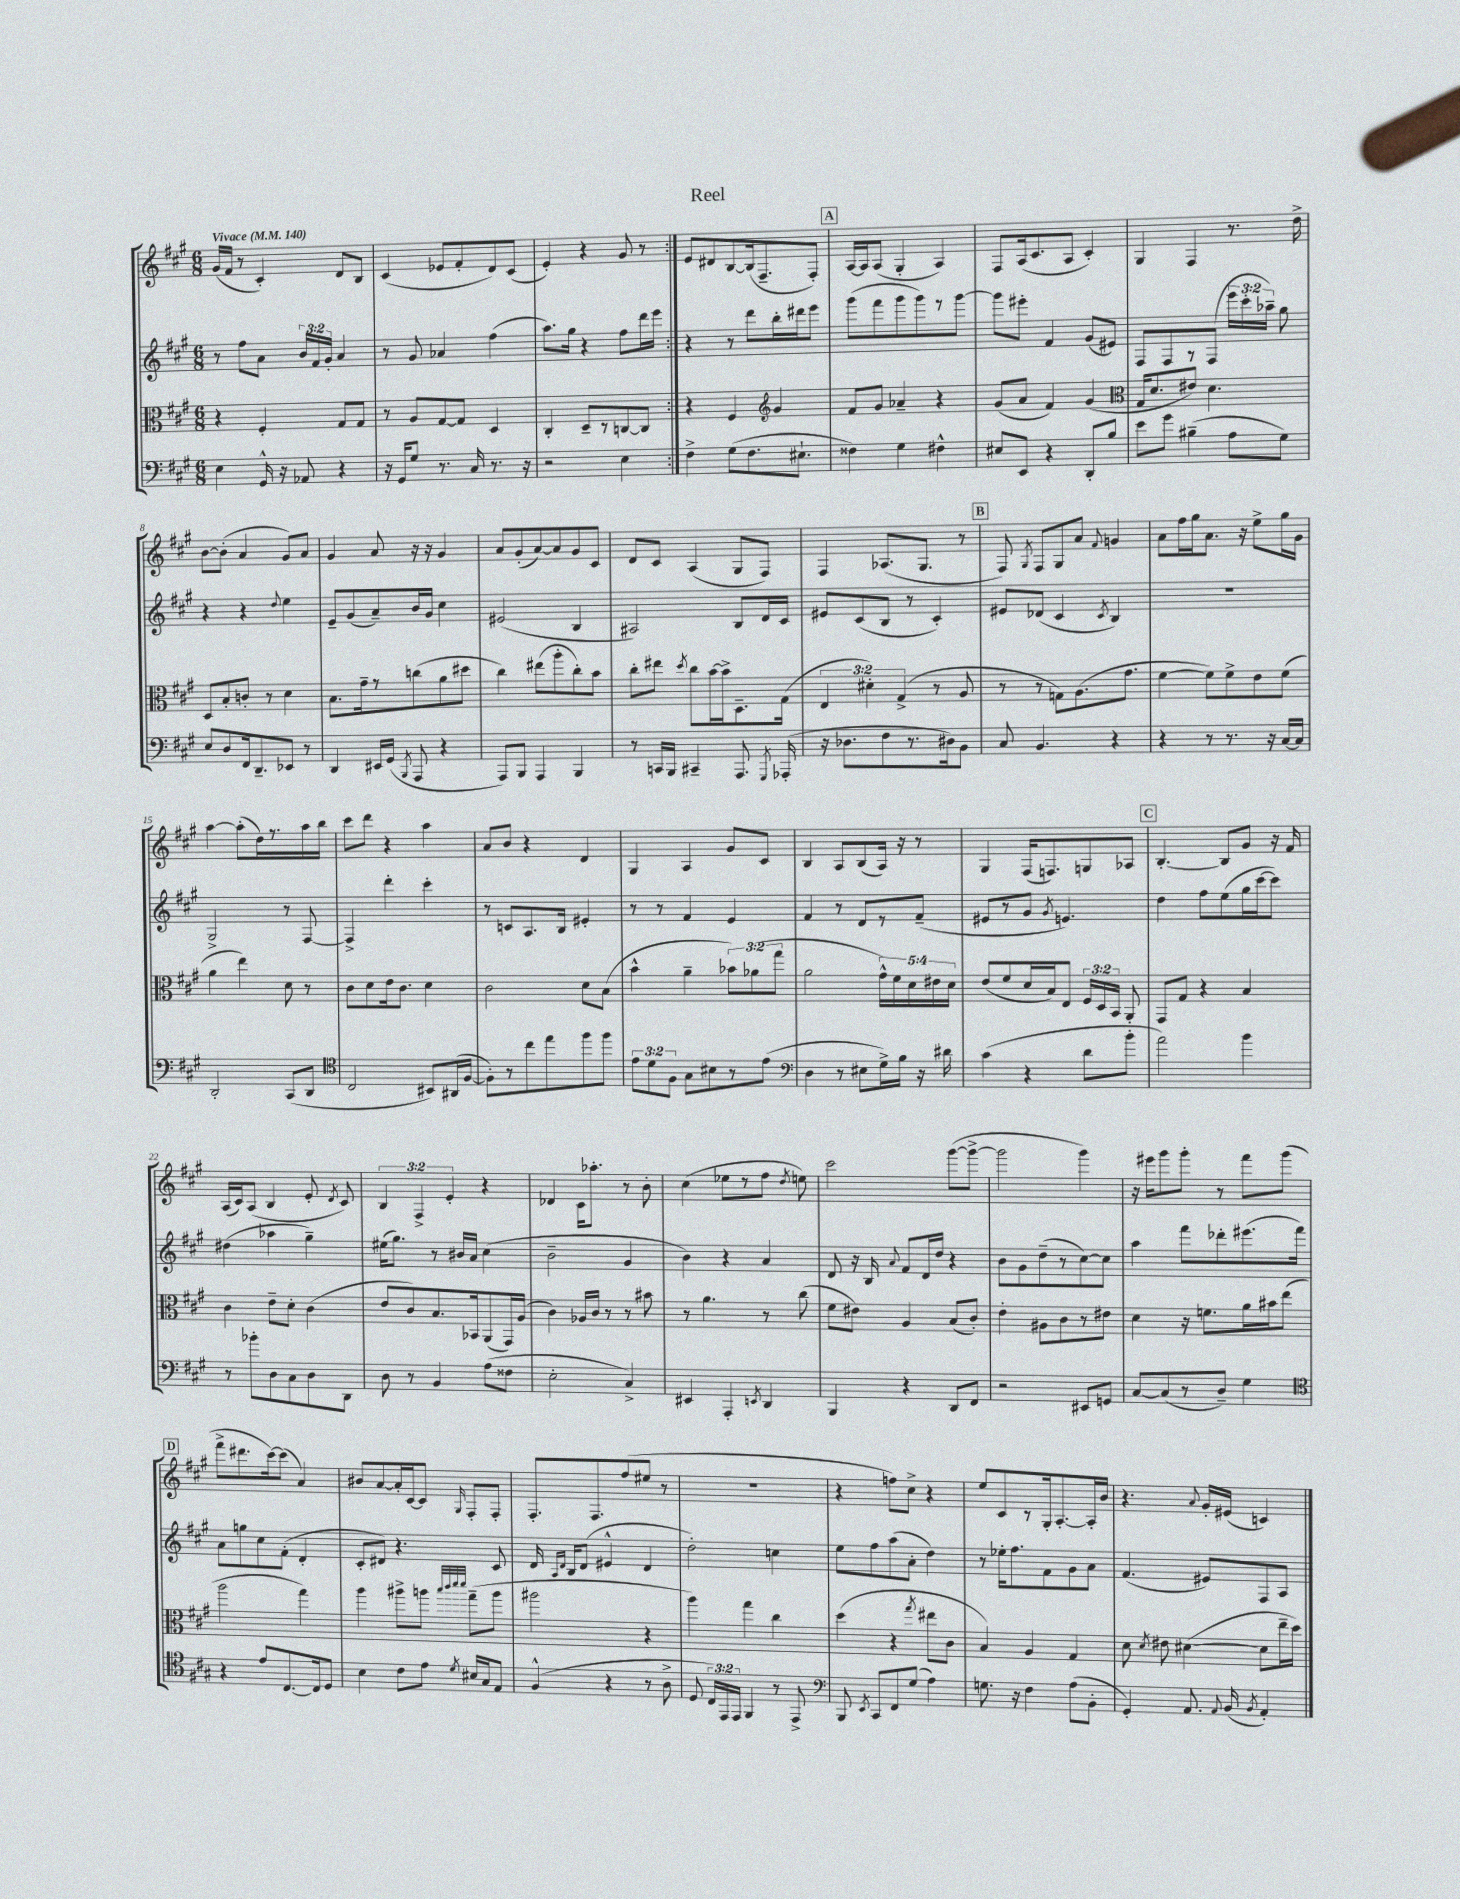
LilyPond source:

\header { title = "Reel" }
<<
\new StaffGroup <<
\new Staff = "s0" {
    \clef treble \key a \major \numericTimeSignature \time 6/8 \override Staff.TupletNumber.text = #tuplet-number::calc-fraction-text \tempo "Vivace" 4 = 140
    \autoBeamOff \repeat volta 2 { gis'16[( fis'16] r8 cis'4-.) d'8[ b8] |
    cis'4( ees'8[ fis'8-. d'8) cis'8]( |
    e'4-.) r4 gis'8 r8 | }
    e'8[ dis'8 b8~ b16( fis8.-- fis8]-.) |
    \mark \markup { \box "A" } a16[~ a16 a8]( gis4-. a4) |
    fis8[ a16( cis'8. a8] cis'4-.) |
    gis4 fis4 r8. d''16-> |
    b'8[~ b'8]-.( a'4 gis'8[) a'8] |
    gis'4 a'8 r16 r16 gis'4 |
    a'8[ gis'8-.( a'8~) a'8 gis'8 cis'8] |
    d'8[ cis'8] a4( gis8[ fis8]) |
    fis4 aes8.[( gis8.] r8 |
    \mark \markup { \box "B" } fis8) \acciaccatura { gis8 } fis8[ gis8 a'8] \appoggiatura { fis'8 } g'4 |
    a'8[ fis''16 gis''16 a'8.] r16 e''8[-> gis''16 gis'16] |
    a''4~ a''8[-.( d''16) r8. a''16 b''16] |
    cis'''8[ d'''8] r4 a''4 |
    a'8[ b'8] r4 d'4 |
    gis4 a4 gis'8[ cis'8] |
    b4 a8[ b8( a16]) r16 r8 |
    gis4 fis16[( f8.) g8 aes8] |
    \mark \markup { \box "C" } b4.~-. b8[ gis'8] r16 fis'16 |
    a16[( cis'16) a8]( b4 e'8-. \acciaccatura { d'8 } cis'8) |
    \tuplet 3/2 { b4 fis4-> e'4-. } r4 |
    des'4 cis'16[ aes''8.]-. r8 b'8-. |
    cis''4( ees''8[ r8 fis''8] \acciaccatura { d''8 } e''8) |
    cis'''2 gis'''8[~( gis'''8]~-> |
    gis'''2 gis'''4) |
    r16 eis'''16[ gis'''8 gis'''8]-. r8 fis'''8[ gis'''8]( |
    \mark \markup { \box "D" } fis'''8[-> dis'''8. cis'''16~) cis'''8]( a'4) |
    bis'8[ a'8~ a'16-. cis'16~ cis'8] \grace { gis16 } fis8[-. fis8]-. |
    fis8.[-. fis8. fis''8( eis''8] r8 |
    R2. |
    r4 f''8[) cis''8]-> r4 |
    e''8[ cis'8 r8 gis16-. a8.~-. a16-. b'16] |
    r4. \appoggiatura { a'8 } gis'16[-. eis'16]( c'4) \bar "|." |
}
\new Staff = "s1" {
    \clef treble \key a \major \numericTimeSignature \time 6/8 \override Staff.TupletNumber.text = #tuplet-number::calc-fraction-text
    \autoBeamOff \repeat volta 2 { r8 fis''8[ a'8] \tuplet 3/2 { b'16[ fis'16 gis'16]-. } a'4 |
    r8 gis'8 aes'4 fis''4( |
    a''8.[) gis''16] r4 fis''8[ d'''16 e'''16] | }
    r4 r8 d'''8[ b''16-. dis'''16 e'''8] |
    \mark \markup { \box "A" } gis'''8[( fis'''8 gis'''8 gis'''8) r8 gis'''8]~ |
    gis'''8[ eis'''8]-. fis'4 gis'8[( eis'8]) |
    fis8[ fis8 r8 fis8]( \tuplet 3/2 { e'''16[ cis'''16-. aes''16]--) } gis''8 |
    r4 r4 \appoggiatura { d''8 } e''4 |
    e'8[-- gis'8( a'8--) b'16 gis'16] cis''4 |
    eis'2( b4 |
    ais2) b8[ d'16 cis'16] |
    eis'8[ cis'8( b8] r8 cis'4-.) |
    \mark \markup { \box "B" } eis'8[ des'8]( cis'4 \acciaccatura { cis'8 } b4) |
    R2. |
    gis2-> r8 fis8~ |
    fis4-> d'''4-. cis'''4-. |
    r8 c'8[ a8. b16] eis'4-. |
    r8 r8 fis'4 e'4 |
    fis'4 r8 d'8[ r8 fis'8]--( |
    eis'8[ r8 gis'8] \acciaccatura { gis'8 } e'4.) |
    \mark \markup { \box "C" } d''4 fis''8[ e''8( gis''16 cis'''16~ cis'''8]) |
    dis''4( aes''4 gis''4--) |
    eis''16[( gis''8.]) r8 bis'16[ a'16] cis''4( |
    b'2-- gis'4 |
    b'4) r4 a'4 |
    d'8 r16 b16 \appoggiatura { a'8 } fis'8[ d'16 d''16] r4 |
    b'8[ gis'8 d''8--( r8 cis''8~) cis''8] |
    a''4 fis'''8[ des'''8-. eis'''8.( fis'''16]) |
    \mark \markup { \box "D" } a'8[ g''8 cis''8 fis'8]-.( d'4-. |
    cis'8[-. dis'8]) r4. cis'8 |
    d'16 \grace { a16[ d'16] } b16[ d'8]( eis'4-^ d'4 |
    d''2-.) c''4 |
    e''8[ fis''8 a''8( a'8]-. d''4) |
    r8 ees''16[-. fis''8. fis'8 gis'8 a'8] |
    fis'4.( eis'8[) fis8 a8] \bar "|." |
}
\new Staff = "s2" {
    \clef alto \key a \major \numericTimeSignature \time 6/8 \override Staff.TupletNumber.text = #tuplet-number::calc-fraction-text
    \autoBeamOff \repeat volta 2 { r4 fis4-. gis8[ gis8] |
    r8 a8[ gis8~ gis8] d4 |
    cis4-. d8[-- r8 c8~ c8] | }
    r4 fis4 \clef treble gis'4 |
    \mark \markup { \box "A" } fis'8[ gis'8] aes'4-- r4 |
    gis'8[( a'8] fis'4) gis'4( |
    \clef alto gis16[ d'8. eis'8]) d'4. |
    d8[ b8-. c'8]-. r8 d'4 |
    b8.[ gis'16-- r8 c''8( a'8 dis''8] |
    cis''4) eis''8[( a''8-. cis''8-.) b'8] |
    cis''8[-. eis''8] \acciaccatura { d''8 } cis''8[ b'16~ b'16-> d8.-- gis16]( |
    \tuplet 3/2 { e4 dis'4-.) gis4->( } r8 a8 |
    \mark \markup { \box "B" } r8 r8 g8[) a8.( gis'8.] |
    fis'4~ fis'8[) fis'8-> e'8 fis'8]( |
    a'4 e''4) d'8 r8 |
    cis'8[ d'8 e'16 cis'8.] d'4 |
    cis'2 d'8[ b8]( |
    b'4-^ a'4-- \tuplet 3/2 { bes'8[) aes'8( gis''8] } |
    a'2 \tuplet 5/4 { gis'16[-^) fis'16 d'16 eis'16 d'16] } |
    e'8[( fis'8 d'16 b16) e8] \tuplet 3/2 { fis16[ d16 b,16] } a,8-. |
    \mark \markup { \box "C" } gis,8[ gis8] r4 b4 |
    cis'4 e'8[-- d'8]-. cis'4( |
    e'8[ cis'8) b8. bes,16 a,8( gis,16) a16]( |
    cis'4) aes16[ cis'16] r8 r8 bis'8 |
    r8 a'4. r8 cis''8( |
    fis'8[ eis'8]) a4 b8[( cis'8]-.) |
    e'4-. ais8[ cis'8 r8 eis'8] |
    d'4 r16 f'8.[ a'16 bis'16 e''8]( |
    \mark \markup { \box "D" } a''2 gis''4) |
    a''4 ais''8[-> a''8] \grace { b''32[ cis'''32 d'''32 d'''32] } gis''8[--( a''8] |
    ais''2 r4 |
    a''4) gis''4 cis''4 |
    d''4( r4 \acciaccatura { gis''8 } eis''8[ cis'8] |
    b4) a4 gis4 |
    d'8 \acciaccatura { d'8 } eis'8 dis'4~( dis'8[ e''16-- d''16]) \bar "|." |
}
\new Staff = "s3" {
    \clef bass \key a \major \numericTimeSignature \time 6/8 \override Staff.TupletNumber.text = #tuplet-number::calc-fraction-text
    \autoBeamOff \repeat volta 2 { e4 gis,16-^ r16 aes,8 r4 |
    r16 gis,16[ gis8] r8. cis16 r8. r16 |
    r2 e4 | }
    fis4-> gis8[( fis8. eis8.]-! |
    \mark \markup { \box "A" } fisis4) gis4 fis4-^ |
    eis8[ e,8] r4 d,8[-. b8] |
    e'8[ gis'8] bis4--( a8[ gis8]) |
    e8[ d8 fis,16 d,8.-- ees,8] r8 |
    d,4 eis,16[ gis,16]( \acciaccatura { b,,8 } a,,8 r4 |
    a,,8[) b,,8] a,,4 b,,4 |
    r8 c,16[ b,,16] cis,4-- a,,8. \acciaccatura { gis,,8 } aes,,16-.( |
    r16 des8.[ fis8 r8. dis16) b,8] |
    \mark \markup { \box "B" } cis8 b,4. r4 |
    r4 r8 r8. r16 cis16[~ cis16] |
    d,2-. cis,8[( d,8] |
    \clef tenor cis2 bis,8[) ais,16( fis16]~ |
    fis8[-.) r8 cis''8 e''8 fis''8 fis''8] |
    \tuplet 3/2 { e'8[ d'8 fis8] } gis8[ bis8 r8 e'8]( |
    \clef bass d4 r8 eis8[ gis16->) b16] r16 dis'16 |
    cis'4( r4 d'8[ b'8]-. |
    \mark \markup { \box "C" } a'2) b'4 |
    r8 bes'8[-. d8 cis8 d8 d,8] |
    d8 r8 b,4 a8[( fisis8] |
    e2-. cis4->) |
    eis,4 a,,4-. \acciaccatura { e,8 } d,4 |
    b,,4 r4 d,8[ fis,8] |
    r2 eis,8[ g,8] |
    cis8[~ cis8( r8 d8]--) gis4 |
    \mark \markup { \box "D" } \clef tenor r4 e'8[ cis8.~ cis16 d8] |
    b4 cis'8[ e'8] \acciaccatura { d'8 } bis16[ gis16 e8] |
    fis4-^( r4 r8 a8-> |
    d8 \tuplet 3/2 { cis16[) e,16 e,16] } fis,4 r8 e,8-> |
    \clef bass b,,8 \acciaccatura { e,8 } cis,8[ fis,8 gis8]( a4) |
    g8. r16 fis4 a8[( b,8]-. |
    gis,4-.) a,8. \appoggiatura { a,8 } b,16( \acciaccatura { b,8 } a,4-.) \bar "|." |
}
>>
>>
